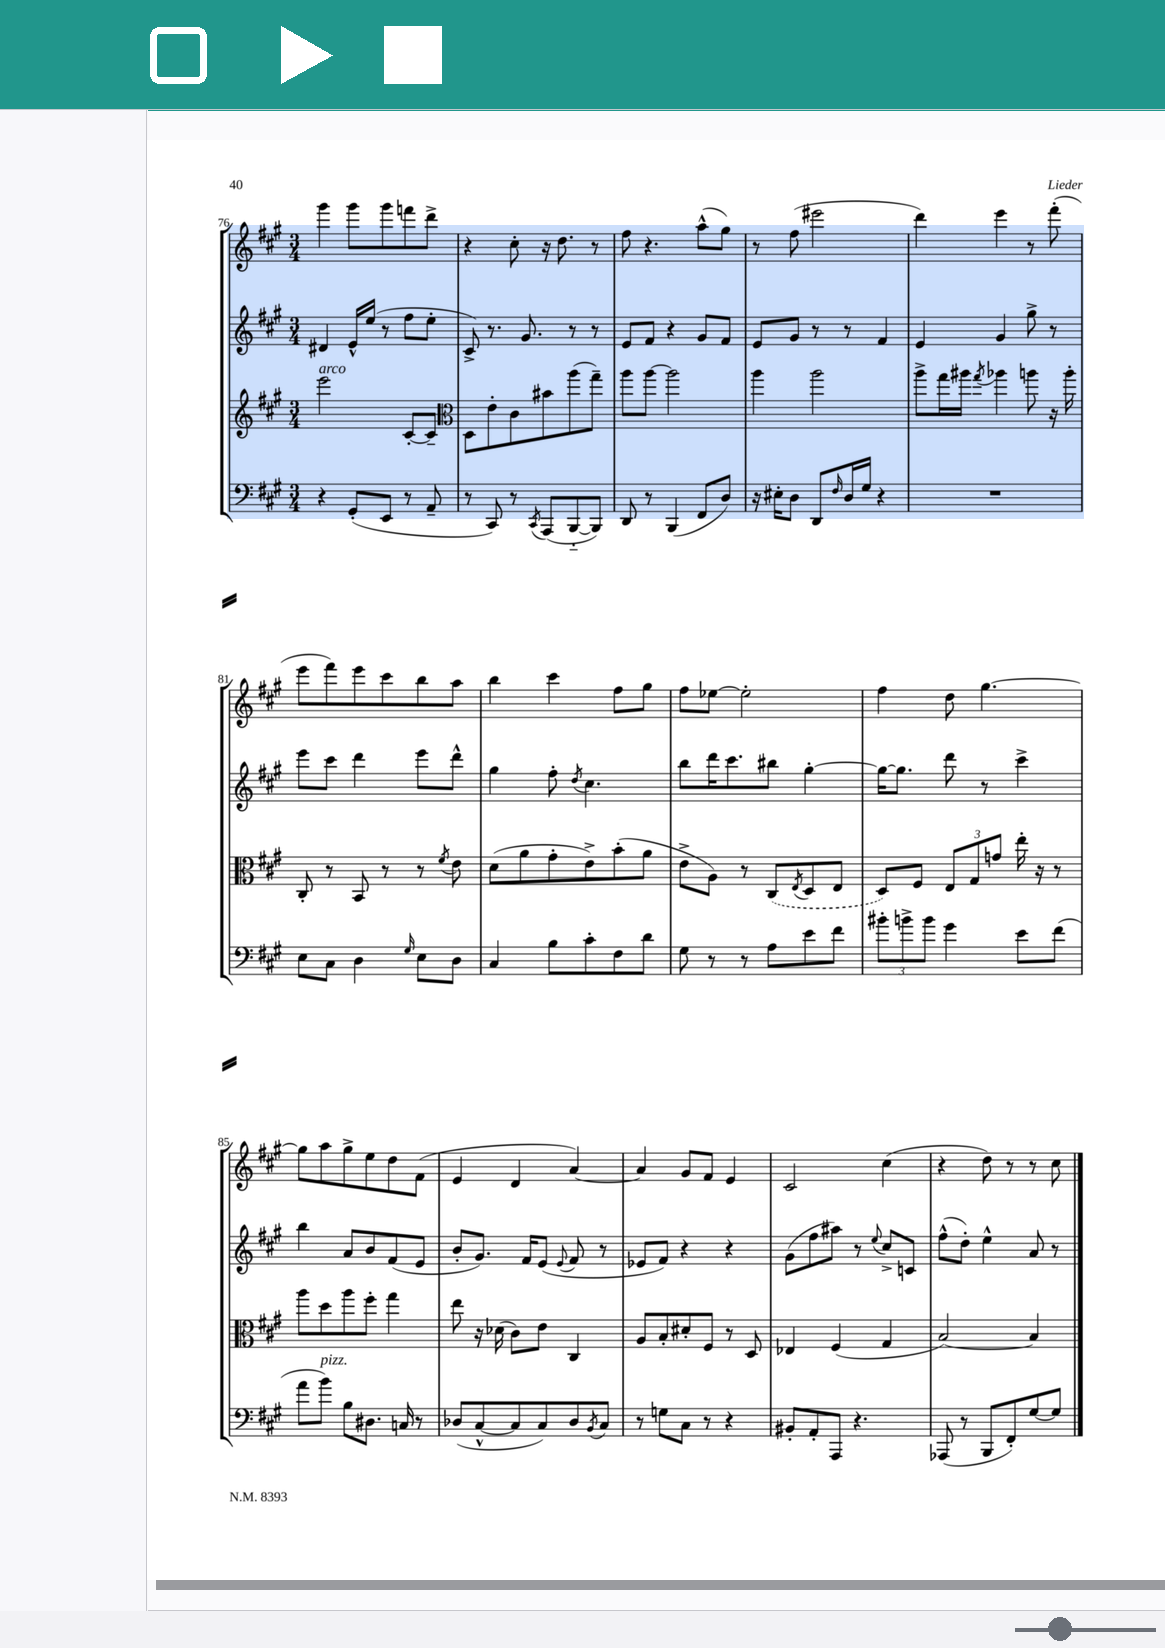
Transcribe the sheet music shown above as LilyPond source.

<<
\new StaffGroup <<
\new Staff = "s0" {
    \clef treble \key a \major \numericTimeSignature \time 3/4
    gis'''4 gis'''8 gis'''8 f'''8 d'''8-> |
    r4 cis''8-. r16 d''8. r8 |
    fis''8 r4. a''8-^( gis''8) |
    r8 fis''8( eis'''2 |
    d'''4) e'''4 r8 fis'''8-.( |
    e'''8 fis'''8) e'''8 cis'''8 b''8 a''8 |
    b''4 cis'''4 fis''8 gis''8 |
    fis''8 ees''8~ ees''2-. |
    fis''4 d''8 gis''4.~ |
    gis''8 a''8 gis''8-> e''8 d''8 fis'8( |
    e'4 d'4 a'4~) |
    a'4 gis'8 fis'8 e'4 |
    cis'2 cis''4( |
    r4 d''8) r8 r8 cis''8 \bar "|." |
}
\new Staff = "s1" {
    \clef treble \key a \major \numericTimeSignature \time 3/4
    dis'4 e'16-^ e''16( r8 fis''8 e''8-. |
    cis'8->) r8. gis'8. r8 r8 |
    e'8 fis'8 r4 gis'8 fis'8 |
    e'8 gis'8 r8 r8 fis'4 |
    e'4 gis'4 gis''8-> r8 |
    e'''8 cis'''8 d'''4 e'''8 d'''8-^ |
    gis''4 fis''8-. \acciaccatura { d''8 } cis''4. |
    b''8 d'''16 cis'''8. bis''8 gis''4~-. |
    gis''16~ gis''8. d'''8 r8 cis'''4-> |
    b''4 a'8 b'8 fis'8( e'8 |
    b'8-. gis'8.) fis'16 e'8( \appoggiatura { e'8 } fis'8 r8 |
    ees'8 fis'8) r4 r4 |
    gis'8( fis''8 ais''8) r8 \appoggiatura { e''8 } cis''8-> c'8 |
    fis''8-^( d''8-.) e''4-^ a'8 r8 \bar "|." |
}
\new Staff = "s2" {
    \clef treble \key a \major \numericTimeSignature \time 3/4
    e'''2^\markup { \italic "arco" } cis'8~-. cis'8-- |
    \clef alto d8 e'8-. cis'8 bis'8 a''8( gis''8--) |
    a''8 a''8~ a''2 |
    a''4 a''2 |
    a''8-> gis''16 ais''16 \acciaccatura { gis''8 } aes''4 a''8 r16 a''16-. |
    cis8-. r8 b,8 r8 r8 \acciaccatura { fis'8 } e'8 |
    d'8( a'8 gis'8-. e'8->) b'8-.( a'8 |
    e'8-> a8) r8 \once \slurDashed cis8( \acciaccatura { e8 } d8 e8 |
    d8) fis8 \tuplet 3/2 { e8 gis8 g'8 } e''16-. r16 r8 |
    a''8 d''8 a''8 fis''8-. gis''4 |
    e''8 r16 des'16( cis'8) e'8 cis4 |
    a8 b8-. dis'8-. fis8 r8 d8 |
    ees4 fis4( gis4 |
    b2~) b4 \bar "|." |
}
\new Staff = "s3" {
    \clef bass \key a \major \numericTimeSignature \time 3/4
    r4 gis,8-.( e,8 r8 a,8-- |
    r8 cis,8) r8 \acciaccatura { cis,8 } a,,8( b,,8~-_ b,,8) |
    d,8 r8 b,,4( fis,8 d8) |
    r16 eis16-. d8 d,8 \grace { fis16 } d16 gis16 r4 |
    R2. |
    e8 cis8 d4 \grace { gis16 } e8 d8 |
    cis4 b8 cis'8-. fis8 d'8 |
    gis8 r8 r8 a8 e'8 fis'8 |
    \tuplet 3/2 { bis'8-. b'8-> b'8 } gis'4 e'8 fis'8( |
    a'8 b'8^\markup { \italic "pizz." }) b8 dis8. c16 r8 |
    des8( cis8~-^ cis8 cis8) des8 \acciaccatura { b,8 } cis8 |
    r8 g8 cis8 r8 r4 |
    bis,8-. a,8-. a,,8 r4. |
    aes,,8( r8 b,,8 fis,8-.) gis8~ gis8 \bar "|." |
}
>>
>>
\layout { \context { \Score currentBarNumber = #76 } }
